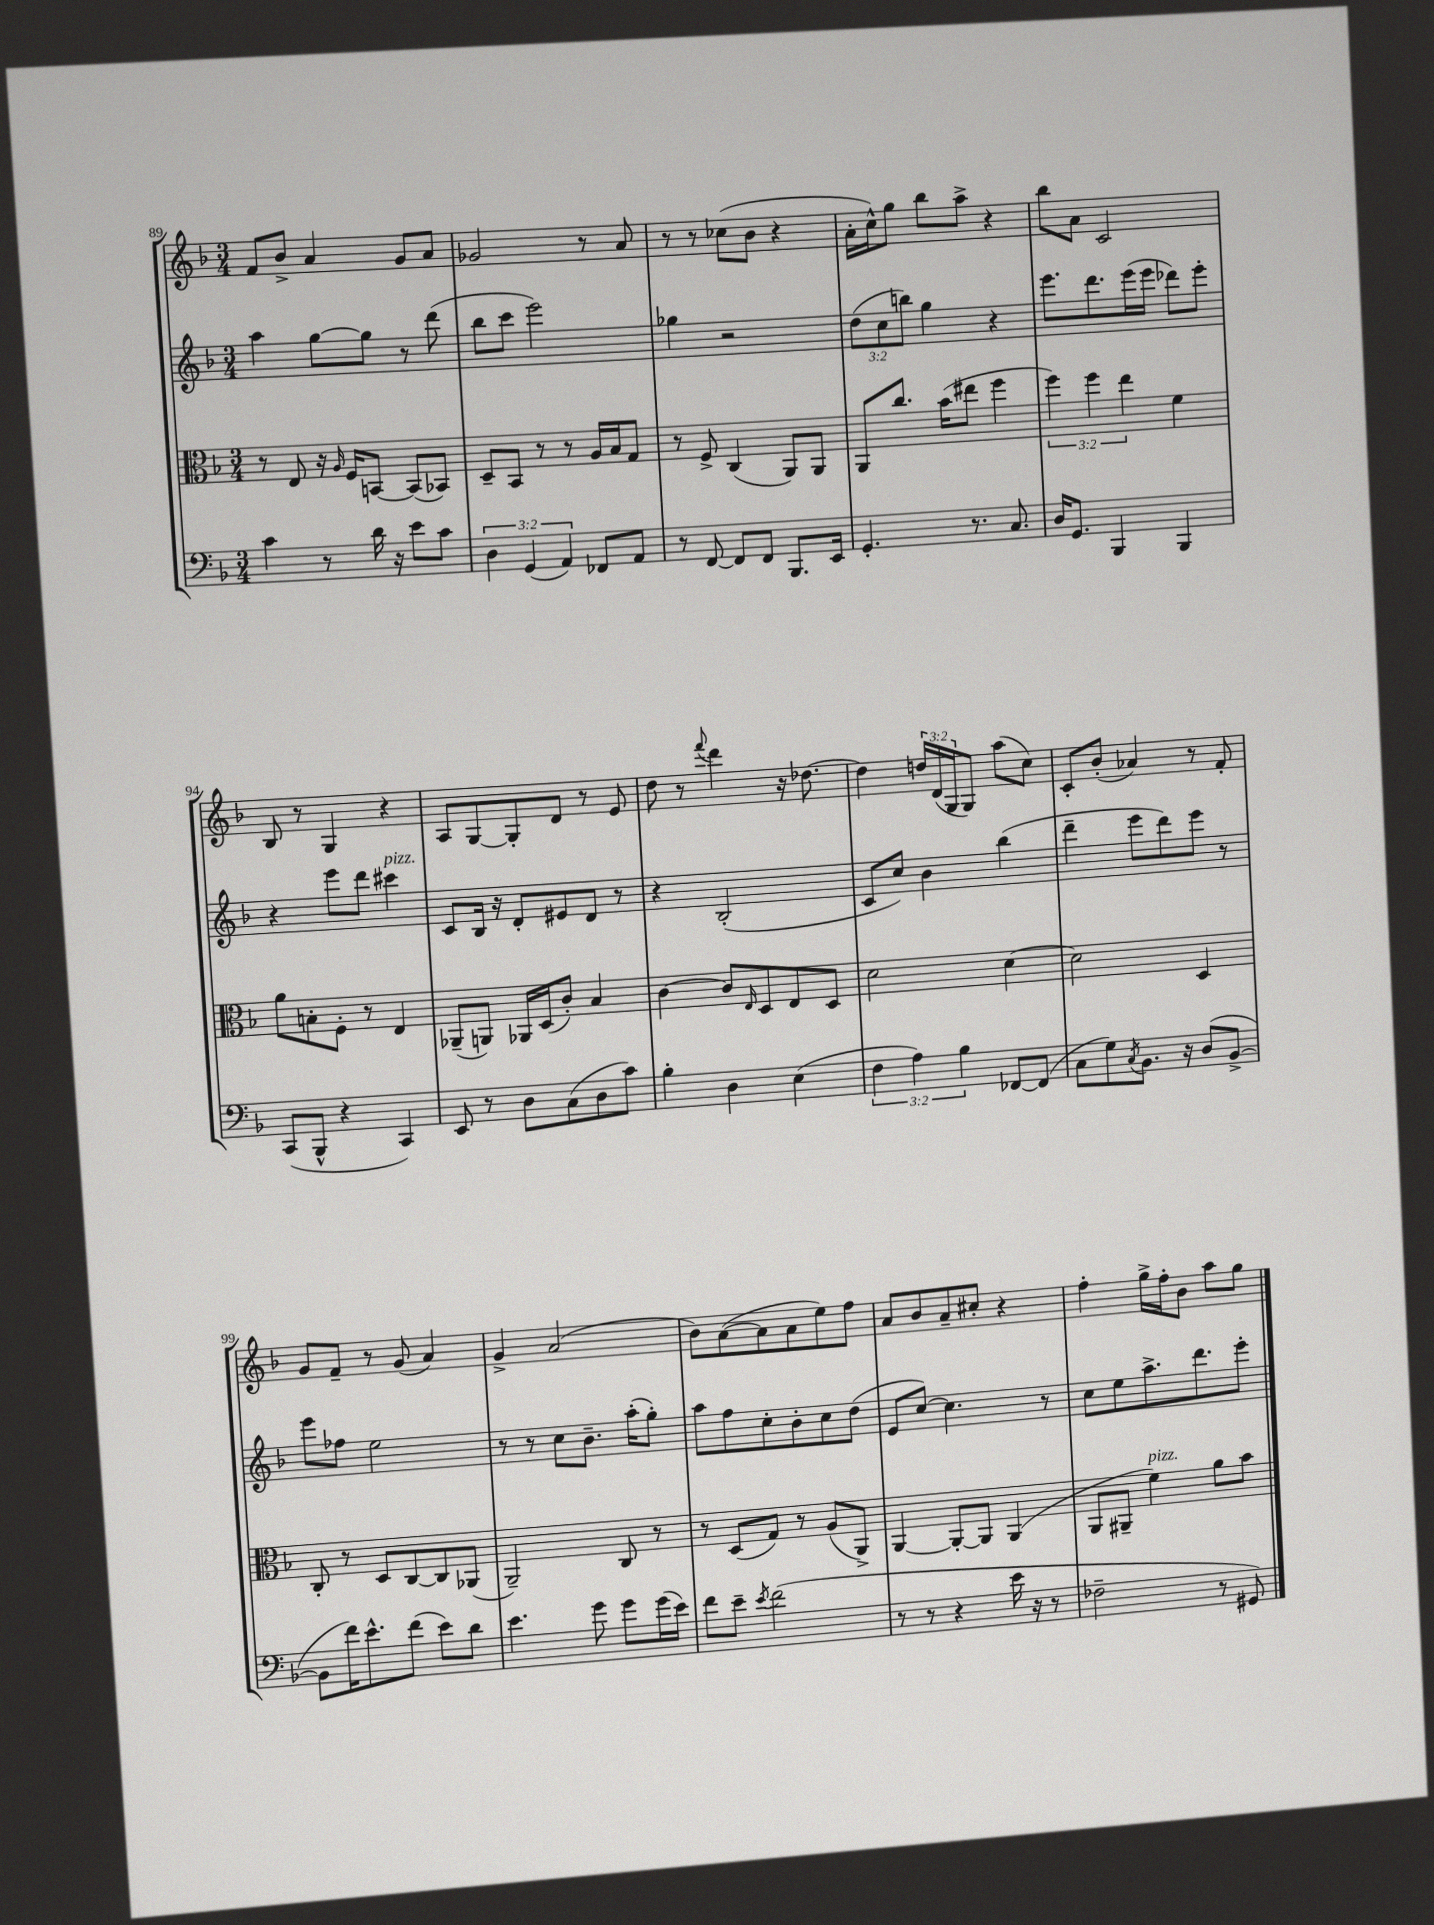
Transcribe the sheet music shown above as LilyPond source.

<<
\new StaffGroup <<
\new Staff = "s0" {
    \clef treble \key f \major \numericTimeSignature \time 3/4 \override Staff.TupletNumber.text = #tuplet-number::calc-fraction-text
    f'8 bes'8-> a'4 g'8 a'8 |
    ges'2 r8 a'8 |
    r8 r8 ces''8( bes'8 r4 |
    a'16-. c''16-^) g''8 bes''8 a''8-> r4 |
    bes''8 a'8 c'2 |
    bes8 r8 g4 r4 |
    a8 g8~ g8-. d'8 r8 e'8 |
    d''8 r8 \appoggiatura { f'''8 } d'''4 r16 des''8.~ |
    des''4 \tuplet 3/2 { d''16 d'16( g16 } g8) a''8( c''8) |
    c'8-. bes'8-.( aes'4) r8 f'8-. |
    g'8 f'8-- r8 g'8( a'4) |
    g'4-> a'2( |
    bes'8) a'8~( a'8 a'8 e''8) f''8 |
    a'8 bes'8 a'8-- cis''8-. r4 |
    f''4-. g''16-> f''16-. bes'8 a''8 g''8 \bar "|." |
}
\new Staff = "s1" {
    \clef treble \key f \major \numericTimeSignature \time 3/4 \override Staff.TupletNumber.text = #tuplet-number::calc-fraction-text
    a''4 g''8~ g''8 r8 d'''8( |
    bes''8 c'''8 e'''2) |
    ges''4 r2 |
    \tuplet 3/2 { d''8( c''8 b''8) } g''4 r4 |
    e'''8. d'''8. e'''16( e'''16 des'''8) e'''8-. |
    r4 e'''8 d'''8 cis'''4^\markup { \italic "pizz." } |
    c'8 bes16 r16 d'8-. eis'8 d'8 r8 |
    r4 bes2-.( |
    c'8 c''8) bes'4 bes''4( |
    d'''4-- e'''8 d'''8) e'''8 r8 |
    e'''8 fes''8 e''2 |
    r8 r8 c''8 bes'8.-- a''16-.( g''8-.) |
    a''8 f''8 c''8-. bes'8-. c''8 d''8( |
    e'8 c''8~) c''4. r8 |
    c''8 e''8 a''8.-> d'''8. e'''8-. \bar "|." |
}
\new Staff = "s2" {
    \clef alto \key f \major \numericTimeSignature \time 3/4 \override Staff.TupletNumber.text = #tuplet-number::calc-fraction-text
    r8 e8 r16 \grace { a16 } f16 b,8~ b,8( bes,8) |
    d8-- bes,8 r8 r8 a16 bes16 g8 |
    r8 f8-> c4( a,8) a,8 |
    a,8 c''8. bes'16( eis''8 f''4 |
    \tuplet 3/2 { f''4) f''4 e''4 } f'4 |
    a'8 b8-. f8-. r8 e4 |
    aes,8--( a,8) aes,16 d16( c'8-.) bes4 |
    c'4~ c'8 \grace { e16 } d8 e8 d8 |
    d'2 d'4~ |
    d'2 d4 |
    c8-. r8 d8 c8~ c8 aes,8( |
    a,2--) c8 r8 |
    r8 d8( g8) r8 a8( a,8->) |
    a,4~ a,8~-. a,8 a,4( |
    a,8 ais,8-- f'4^\markup { \italic "pizz." }) a'8 bes'8 \bar "|." |
}
\new Staff = "s3" {
    \clef bass \key f \major \numericTimeSignature \time 3/4 \override Staff.TupletNumber.text = #tuplet-number::calc-fraction-text
    c'4 r8 d'16 r16 e'8 c'8 |
    \tuplet 3/2 { d4 g,4( a,4) } fes,8 a,8 |
    r8 f,8~ f,8 f,8 bes,,8. e,16 |
    g,4.-. r8. c8. |
    d16 g,8. bes,,4 bes,,4 |
    c,8( bes,,8-^ r4 c,4) |
    e,8 r8 d8 c8( d8 c'8) |
    bes4-. d4 e4( |
    \tuplet 3/2 { f4 a4) bes4 } fes,8~ fes,8( |
    c8 g8) \acciaccatura { c8 } bes,8. r16 d8( bes,8~-> |
    bes,8 f'16) e'8.-^ f'8( e'8) d'8 |
    e'4. g'8 g'8 g'16( e'16) |
    f'8 e'8-- \acciaccatura { e'8 } f'2( |
    r8 r8 r4 e'16 r16 r8 |
    fes2-- r8 gis,8) \bar "|." |
}
>>
>>
\layout { \context { \Score currentBarNumber = #89 } }
